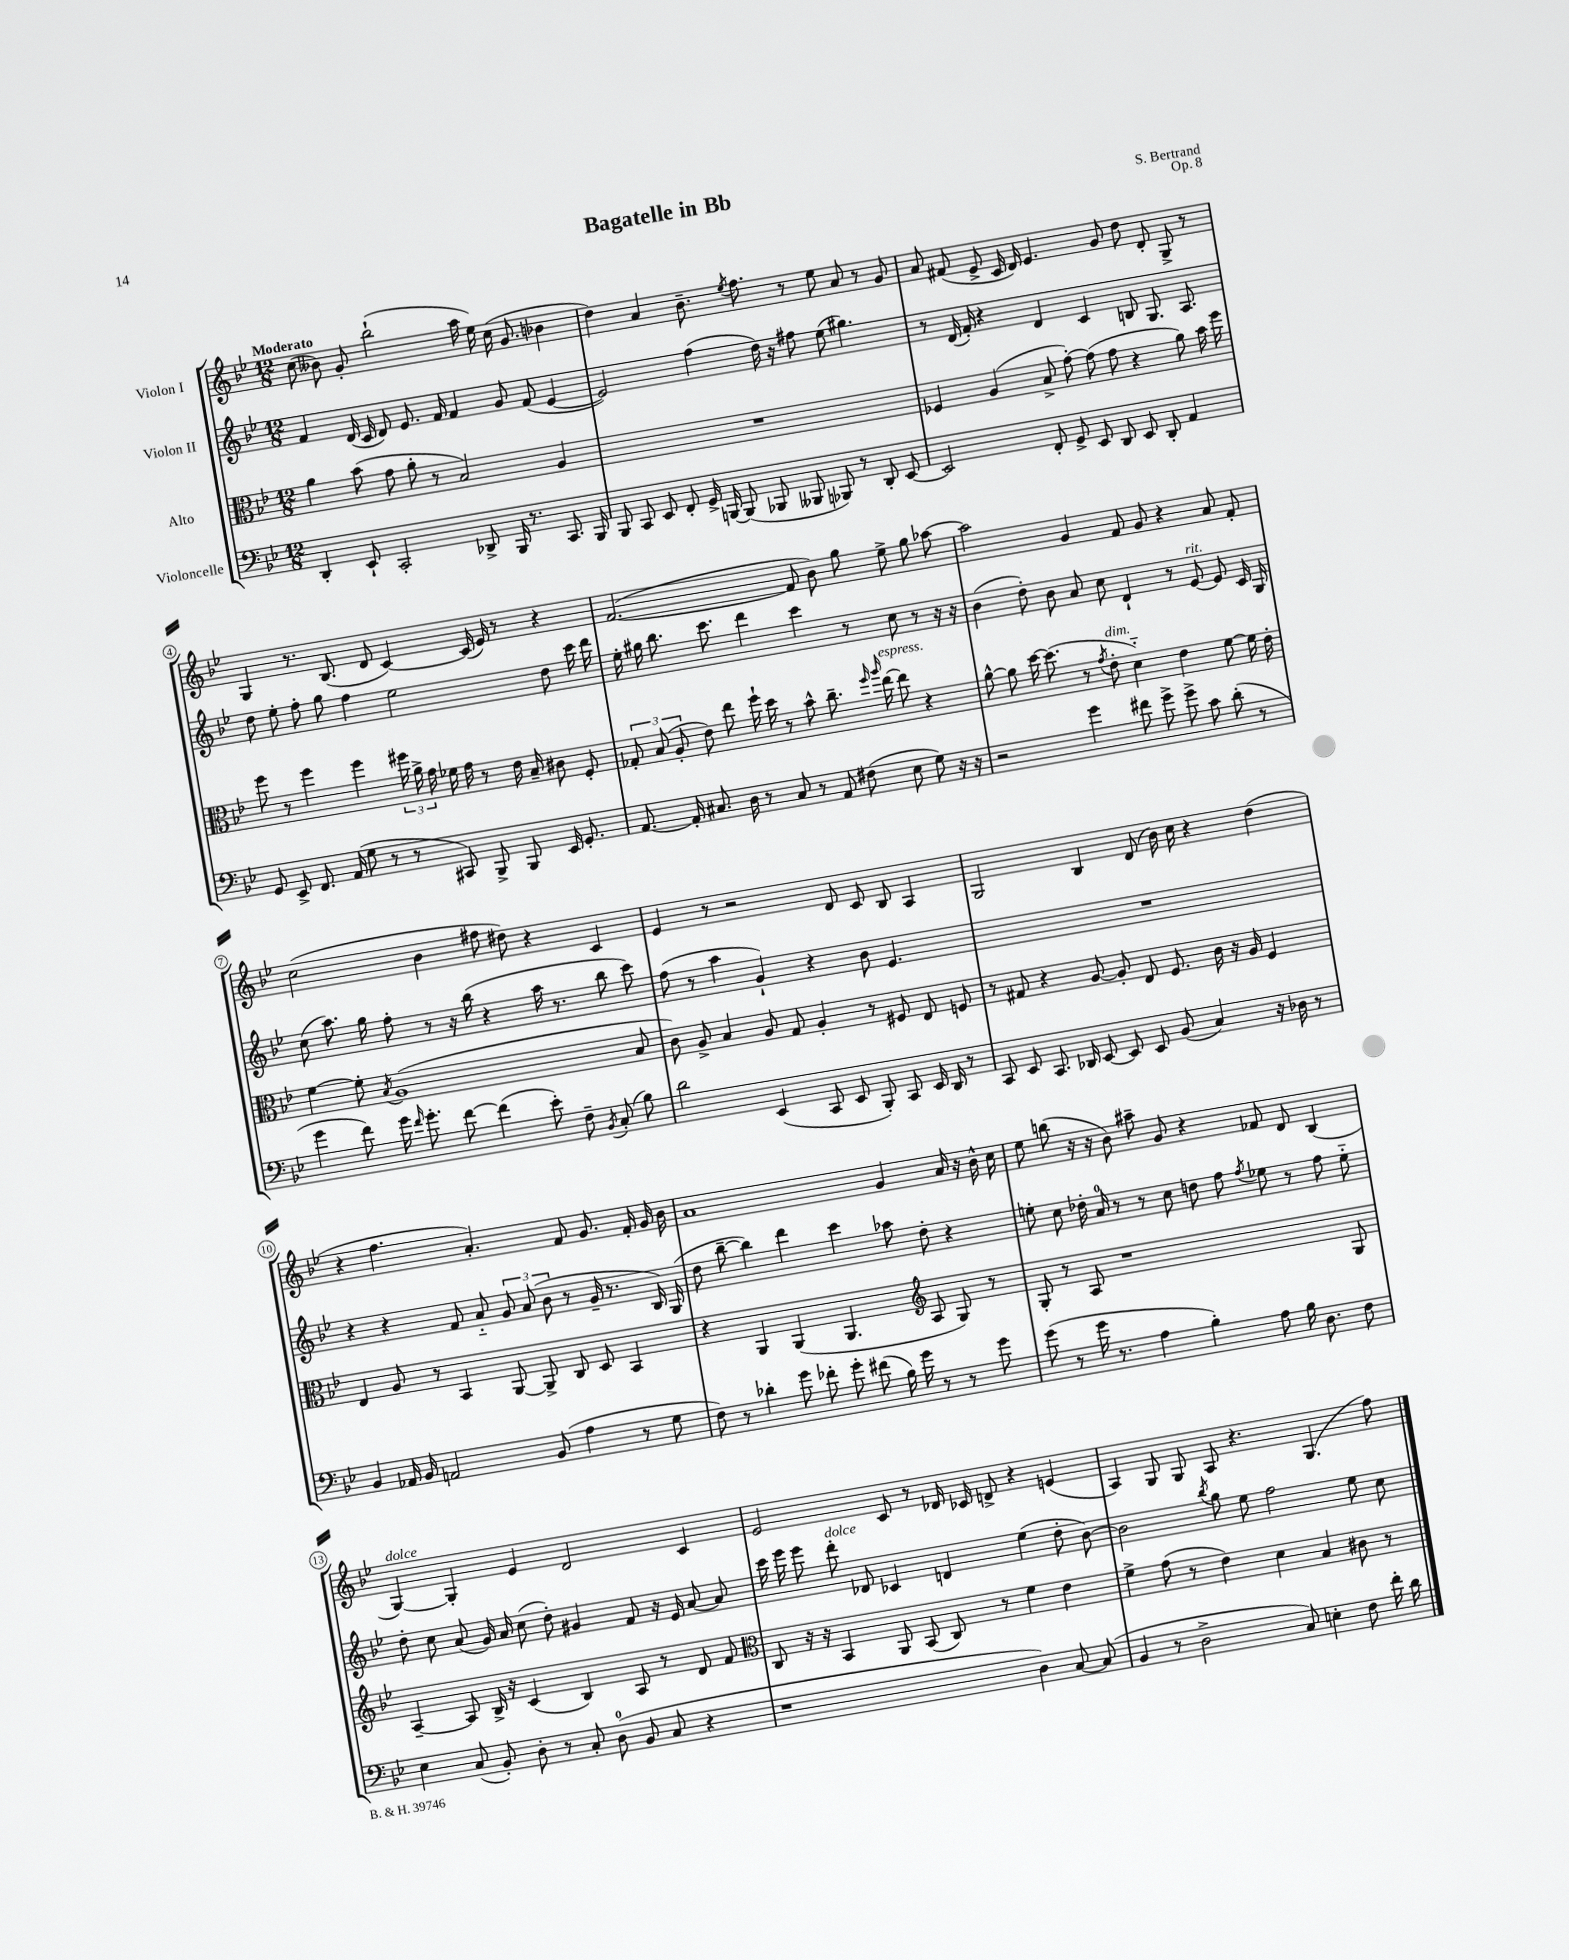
\header { title = "Bagatelle in Bb" composer = "S. Bertrand" opus = "Op. 8" }
<<
\new StaffGroup <<
\new Staff = "s0" \with { instrumentName = "Violon I" } {
    \clef treble \key bes \major \numericTimeSignature \time 12/8 \tempo "Moderato"
    \autoBeamOff c''8( beses'8) g'8-. bes''2-!( a''16 ees''16) c''16( g'8. bes'4 |
    d''4) a'4 bes'8.-- \acciaccatura { ees''8 } f''8. r8 ees''8 a'8 r8 g'8 |
    a'8 fis'8( ees'8-> c'16 d'16) ees'4. g'8 d''8 d'8-. g8-> r8 |
    g4 r8. bes8.( d'8 c'4~) c'16( ees'16) r8 r4 |
    f'2.~( f'8 bes'8) g''8 ees''8-> g''8 aes''8~ |
    aes''2 g'4 f'8 g'8 r4 a'8 f'8-. |
    c''2( bes'4 fis''8 dis''8) r4 c'4 |
    ees'4 r8 r2 d'8 c'8 bes8 a4 |
    g2 bes4 d'8( bes'16) c''16 r4 d''4( |
    r4 f''4. a'4.-.) f'8 g'8. f'16-. g'16 bes'16 |
    a'1 g'4 a'16 r16 bes'16-^ c''16 |
    ees''8 b''8( r16 r16 bes'8) ais''8-- g'8 r4 fes'8 d'8 bes4( |
    g4~^\markup { \italic "dolce" }) g4-. ees'4 d'2 c'4 |
    ees'2 c'8 r8 des'16 ces'16 d'8-> r4 e'4( |
    a4) g8 g8 a8 r4. g4.( f''8) \bar "|." |
}
\new Staff = "s1" \with { instrumentName = "Violon II" } {
    \clef treble \key bes \major \numericTimeSignature \time 12/8
    \autoBeamOff f'4 d'16( c'16 d'8) ees'8. f'16 f'4 g'8 f'8( ees'4~ |
    ees'2) f''4( d''16) r16 fis''8 ees''8( gis''4.) |
    r8 d'16( f'16-.) r4 d'4 c'4 b8 g8. a8. |
    d''8 ees''8-. f''8-. g''8 f''4 ees''2 d''8 c'''16 d'''16 |
    ees''16-. gis''16 bes''8. c'''8. d'''4 c'''4 r8 c''8 r8 r16 r16 |
    bes'4( d''8-.) bes'8 a'8 c''8 d'4-! r8 ees'8~^\markup { \italic "rit." } ees'8 c'16 g16 |
    c''8( a''8.) g''16 f''8-. r8 r16 bes''16( r4 a''16 r8. bes''8 c'''8) |
    f''8( r8 a''4 g'4-!) r4 bes'8 ees'4. |
    R1. |
    r4 r4 f'8 a'8-_ \tuplet 3/2 { g'8 a'8( bes'8 } r8 g'16-- r8. bes16) g16( |
    d''8 bes''8~-- bes''4) d'''4 c'''4 aes''8 d''8-. r4 |
    e''8-. c''8 des''16-. a'16-0 r8 r8 c''8 d''8 f''8 \acciaccatura { f''8 } ees''8 r8 f''8 ees''8-_ |
    d''8-. c''8 a'8( g'16) a'16 c''8( d''8-.) gis'4 f'8 r16 ees'16 a'8~ a'8 |
    c'''16 ees'''16 ees'''8 d'''8-.^\markup { \italic "dolce" } des'8 ces'4 d'4 ees''4( d''8-. bes'8~) |
    bes'2 \acciaccatura { bes''8 } g''8 ees''8 f''2 ees''8 c''8 \bar "|." |
}
\new Staff = "s2" \with { instrumentName = "Alto" } {
    \clef alto \key bes \major \numericTimeSignature \time 12/8
    \autoBeamOff a'4 bes'8( g'8 a'8-. r8 bes2) a4 |
    R1. |
    fes4 a4( bes8-> g'8~-.) g'8( g'8 r4 a'8) bes'16 f''16 |
    f''8 r8 f''4 f''4 \tuplet 3/2 { fis''16 a'16-> g'16 } fes'16 g'16 r8 ees'16 bes16-- cis'8 f8-. |
    \tuplet 3/2 { ges8-. bes8( a8-. } ees'8) ees''8 f''16-! d''16 r8 bes'8-^ c''8.-- \grace { f''16 a''16 } ees''16~^\markup { \italic "espress." } ees''8 r4 |
    a'8~-^ a'8 d''16~ d''8.( r8 \acciaccatura { g'8 } ees'8-.^\markup { \italic "dim." } d'4-_) ees'4 f'8~ f'16 ees'16-. |
    f'4~ f'8-. \acciaccatura { bes8 } a1( bes8 |
    c'8) a8-> bes4 a8 g8 a4-. r8 fis8 ees8 f8 |
    r8 gis8 r4 a8~ a8-. ees8 f8. c'16 r16 a16 f4 |
    ees4 a8 r8 bes,4 a,8~ a,8-> c8 d8 bes,4 |
    r4 a,4 a,4( a,4. \clef treble a8 g8) r8 |
    g8-. r8 a8 r1 g8 |
    a4~-- a8 bes16-> r16 c'4( bes4) a8 r8 d'8 f'8 |
    \clef alto c8 r16 r16 bes,4 a,8 bes,8( c8) r8 f'4 ees'4 |
    f'4-> g'8( r8 ees'4) d'4 bes4 cis'8 r8 \bar "|." |
}
\new Staff = "s3" \with { instrumentName = "Violoncelle" } {
    \clef bass \key bes \major \numericTimeSignature \time 12/8
    \autoBeamOff d,4-. ees,8-! c,2-. des,8-> bes,,16 r8. c,8. bes,,16 |
    bes,,8 c,8 ees,8 f,8-. g,16-> b,,16~ b,,8( bes,,8 beses,,8 bes,,8) r8 d,8-. ees,8~ |
    ees,2 f,8-. g,8-> ees,8 d,8 ees,8 d,8-. a,4 |
    g,8 ees,8-> f,8. a,16( g8 r8 r8 cis,8) bes,,8-> bes,,8 ees,16 g,8.-. |
    a,8.~ a,16-. cis8. d16 r8 cis8 r8 a,8 fis8( ees8 g8) r16 r16 |
    r2 g'4 fis'8 g'8-> g'8-> c'8 d'8-.( r8 |
    g'4 f'8) g'16 \grace { f'16 } g'8.-. f'8~ f'4( ees'8-.) f8-- \acciaccatura { bes,8 } c8-.( bes8) |
    d'2 ees,4( c,8 ees,8 bes,,8-.) c,8 ees,16 d,16 r8 |
    c,8 ees,8 c,8. des,16 ees,8~ ees,8 ees,8 bes,8( c4) r16 des16 r8 |
    bes,4 aes,16 bes,16 a,2 bes,8( a4 r8 g8 |
    f8) r8 des'4-. g'8 fes'8-. g'8-. fis'8( bes16) g'16 r8 r8 g'8 |
    g'8( r8 g'16 r8. a4 bes4-.) a8 bes16 d8. f8 |
    ees4 c8( bes,8-.) d8-. r8 c8-. d8-0( bes,8 c8 r4 |
    r1 d4) c8~ c8( |
    bes,4 r8 d2-> c8) e4-. f8 f'16-. d'16 \bar "|." |
}
>>
>>
\layout { \context { \Score \override BarNumber.stencil = #(make-stencil-circler 0.1 0.3 ly:text-interface::print) } }
